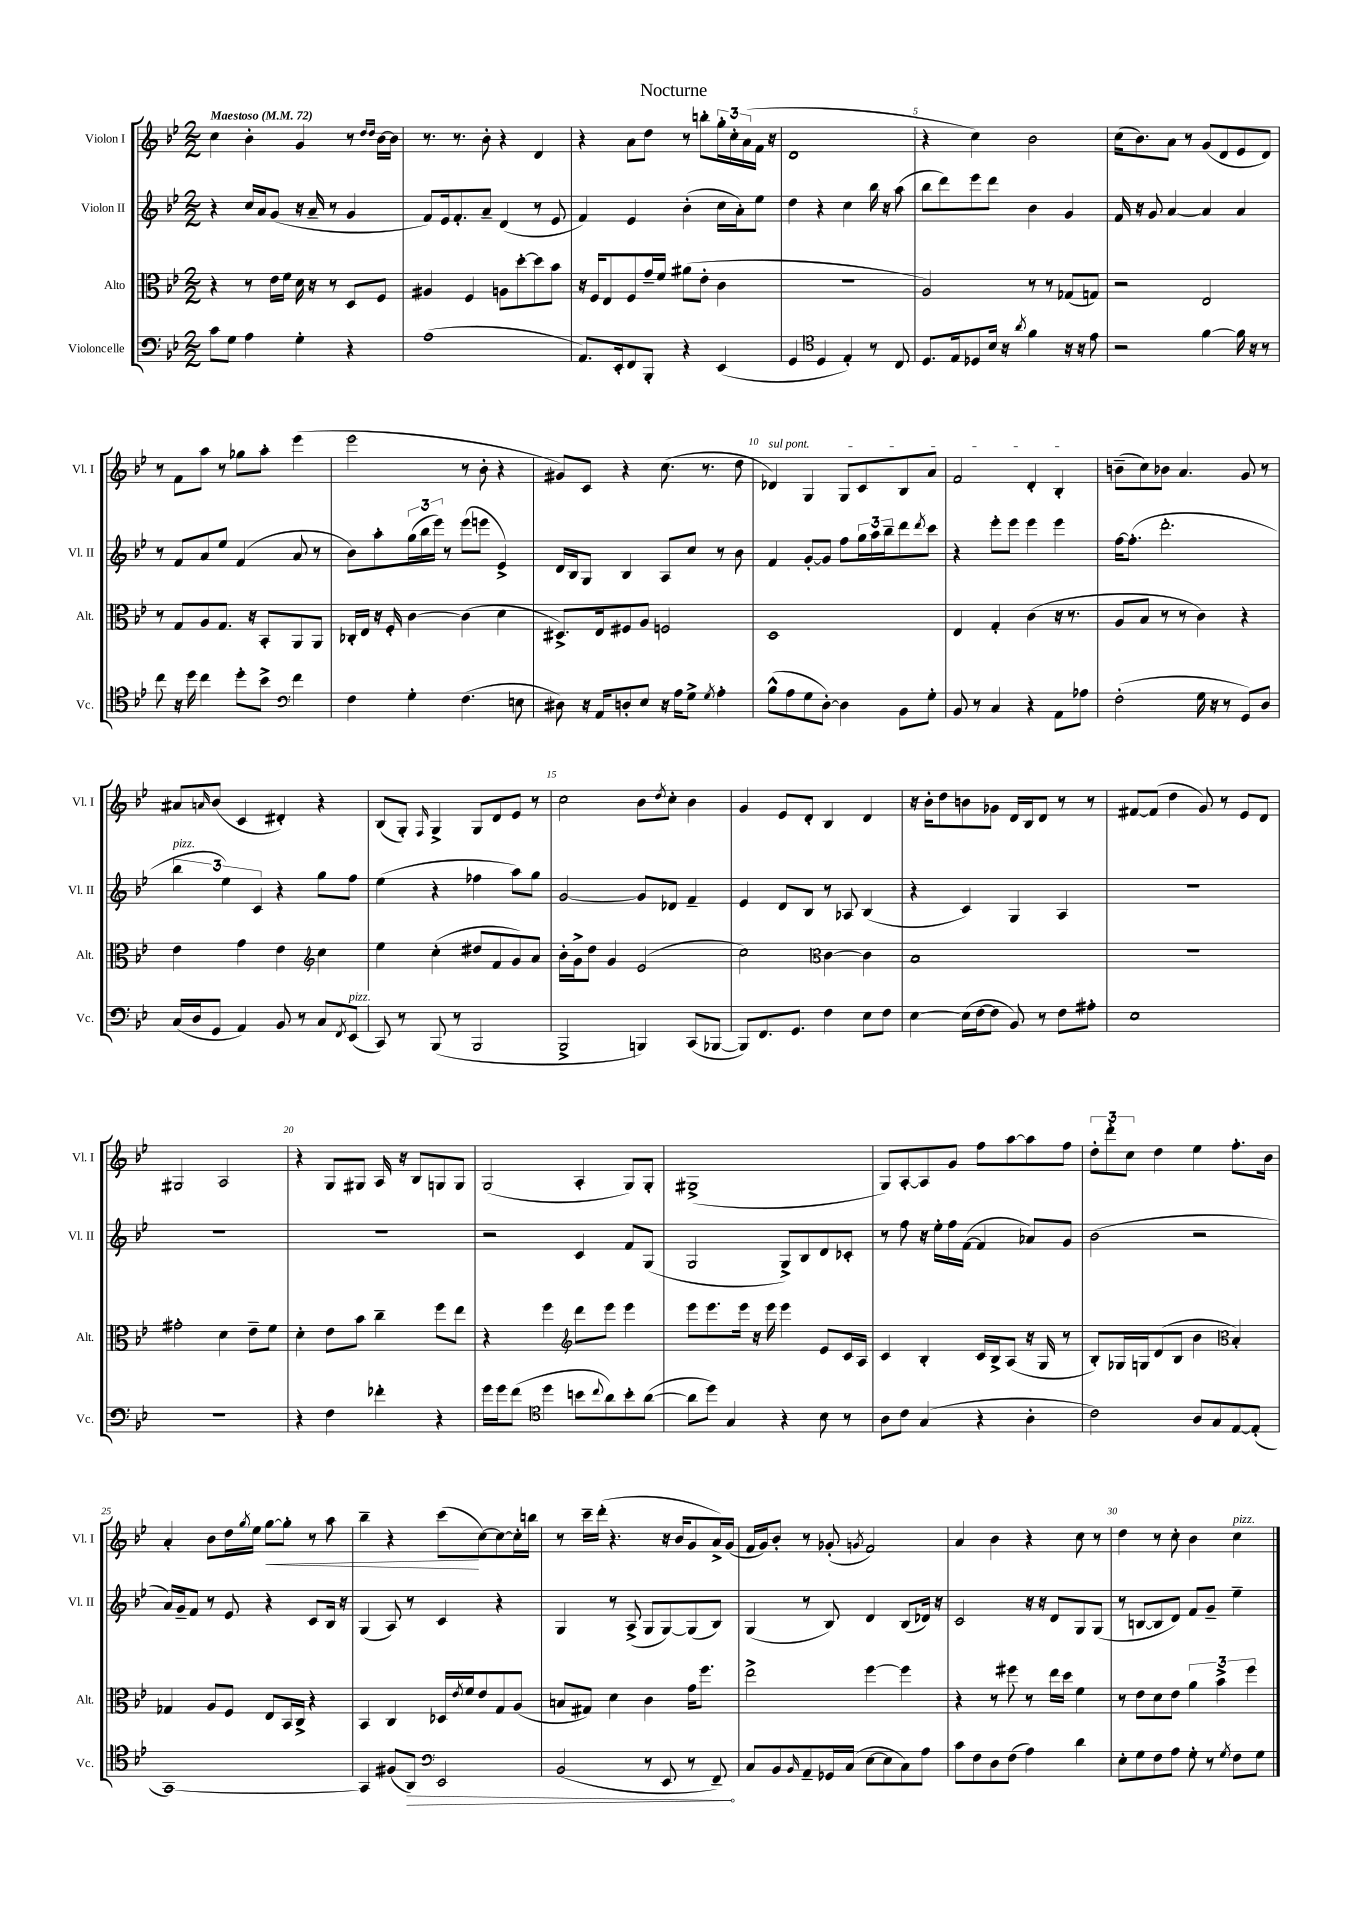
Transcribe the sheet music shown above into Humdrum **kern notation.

**kern	**kern	**kern	**kern
*staff4	*staff3	*staff2	*staff1
*clefF4	*clefC3	*clefG2	*clefG2
*k[b-e-]	*k[b-e-]	*k[b-e-]	*k[b-e-]
*M2/2	*M2/2	*M2/2	*M2/2
*MM72	*MM72	*MM72	*MM72
8c	4r	4r	4cc
8G	.	.	.
4A	8r	16cc	4b-'
.	.	16a	.
.	16e-	(8g	.
.	16f	.	.
4G'	16d	16r	4g
.	16r	16a~	.
.	8r	8r	.
4r	8D	4g	8r
.	.	.	16qqdd
.	.	.	16qqdd
.	8F	.	[16b-
.	.	.	16b-]
=	=	=	=
(1A	4A#	8f)	8.r
.	.	16e-	.
.	.	8.f'	8.r
.	4F	.	.
.	.	8a~	8b-'
.	8A	(4d	4r
.	[8dd'	.	.
.	8dd]	8r	4d
.	8b-	8e-	.
=	=	=	=
8.AA)	16r	4f)	4r
.	16F	.	.
.	8E-	.	.
16EE-'	.	.	.
8FF	8F	4e-	8a
8BBB-'	16g~	.	8dd
.	16f	.	.
4r	(8a#	(4b-'	8r
.	8e-'	.	8bb'
(4EE-	4c	16cc	24gg'
.	.	.	24cc'
.	.	16a')	.
.	.	.	(24a
.	.	8ee-	16f
.	.	.	16r
=	=	=	=
4GG	1r	4dd	1d
*clefC4	*	*	*
4D	.	4r	.
4E-')	.	4cc	.
8r	.	16bb-	.
.	.	16r	.
8C	.	(8aa	.
=	=	=	=
8.D	2A)	8bb-	4r
.	.	8ddd)	.
16E-	.	.	.
8D-	.	8eee-	4cc)
16B-	.	8ddd	.
16r	.	.	.
8qa	.	.	.
4f	8r	4b-	2b-
.	8r	.	.
16r	(8G-	4g	.
16r	.	.	.
8e-	8G)	.	.
=	=	=	=
2r	2r	16f	(16cc
.	.	16r	8.b-)
.	.	8g	.
.	.	[4a	8a
.	.	.	8r
[4f	2E-	4a]	(8g
.	.	.	8d
16f]	.	4a	8e-
16r	.	.	.
8r	.	.	8d)
=	=	=	=
8cc	8r	8r	8r
16r	8G	8f	8f
16dd	.	.	.
4cc	8A	8a	8aa
.	8.G	8ee-	8r
8dd'	.	(4f	8gg-
.	16r	.	.
8b-^	8BB-'	.	8aa'
*clefF4	*	*	*
4f	8AA	8a	(4eee-
.	8AA	8r	.
=	=	=	=
4F	16C-'	8b-)	2eee-
.	16E-	.	.
.	16r	8aa'	.
.	16F'	.	.
4G'	[4c	(24gg	.
.	.	24bb-	.
.	.	24eee-)	.
.	.	8r	.
(4.F	(4c]	(8eee-	8r
.	.	8eee	8b-'
.	4d	4e-^)	4r
8E	.	.	.
=	=	=	=
8D#)	8.D#^)	16d	8g#)
.	.	16B-	.
16r	.	8G	8c
16AA	16E-	.	.
8D'	8F#	4B-	4r
8E-	8A	.	.
16r	2F	8A	(8.cc
16A	.	.	.
8G^	.	8cc	.
.	.	.	8.r
8qG	.	.	.
4A'	.	8r	.
.	.	8b-	8dd
=	=	=	=
(8B-^^	1D	4f	4d-)
8A	.	.	.
8G	.	[8g'	4G
[8D')	.	8g]	.
4D]	.	8ff	8G
.	.	24gg	8c
.	.	24aa	.
.	.	24bb-~	.
8BB-	.	8ddd	8B-
.	.	8qddd	.
8G'	.	8ccc	8a
=	=	=	=
8BB-	4E-	4r	2f
8r	.	.	.
4C	4G'	8eee-'	.
.	.	8eee-	.
4r	(4c	4eee-	4d'
8AA	16r	4eee-	4B-'
.	8.r	.	.
8A-	.	.	.
=	=	=	=
(2F'	8A	[16ff	(8b~
.	.	(8.ff']	.
.	8B-	.	8cc)
.	8r	2.ddd'	8b-
.	8r	.	4.a
16G	4c)	.	.
16r	.	.	.
8r	.	.	.
8GG)	4r	.	8g
8D	.	.	8r
=	=	=	=
(16C	4e-	6bb-	8a#
16D	.	.	.
.	.	.	16qqa
8GG	.	.	(8b-
.	.	6ee-)	.
4AA)	4g	.	4c
.	.	6c	.
8BB-	4e-	4r	4d#')
8r	.	.	.
*	*clefG2	*	*
8C	4cc	8gg	4r
8qFF	.	.	.
(8EE-	.	8ff	.
=	=	=	=
8CC)	4ee-	(4ee-	(8B-
8r	.	.	8G')
.	.	.	16qqF
(8BBB-	(4cc'	4r	4G^
8r	.	.	.
2BBB-	8dd#	4ff-	8G
.	8f	.	8d
.	8g)	8aa)	8e-
.	8a	8gg	8r
=	=	=	=
2BBB-^	16b-'	[2g	2cc
.	16g^	.	.
.	8dd	.	.
.	4g	.	.
4BBB)	(2e-	8g]	8b-
.	.	.	8qdd
.	.	8d-	8cc'
(8CC	.	4f~	4b-
[8BBB-	.	.	.
=	=	=	=
8BBB-])	2cc)	4e-	4g
8.FF	.	.	.
.	.	8d	8e-
8.GG	.	.	.
.	.	8B-	8d'
*	*clefC3	*	*
4F	[4c	8r	4B-
.	.	8A-	.
8E-	4c]	(4B-	4d
8F	.	.	.
=	=	=	=
[4E-	1B-	4r	16r
.	.	.	16b-'
.	.	.	8dd
(16E-]	.	4c)	8b
[16F	.	.	.
8F]	.	.	8g-
8BB-)	.	4G	16d
.	.	.	16B-
8r	.	.	8d
8F	.	4A	8r
8A#'	.	.	8r
=	=	=	=
1E-	1r	1r	[8f#
.	.	.	(8f#]
.	.	.	4dd
.	.	.	8g)
.	.	.	8r
.	.	.	8e-
.	.	.	8d
=	=	=	=
1r	2g#'	1r	2G#
.	4d	.	2A
.	8e-~	.	.
.	8f	.	.
=	=	=	=
4r	4d'	1r	4r
4F	8e-	.	8G
.	8b-	.	8G#
4f-'	4cc~	.	16A
.	.	.	16r
.	.	.	8B-
4r	8ff	.	8G
.	8ee-	.	8G
=	=	=	=
16g	4r	2r	(2G
16g	.	.	.
(8f	.	.	.
*clefC4	*	*	*
4dd	4ff	.	.
*	*clefG2	*	*
8b	8ddd	4c	4A'
8qqcc	.	.	.
8a)	8eee-	.	.
8b'	4eee-	8f	8G)
([8a	.	(8G	8G'
=	=	=	=
8a]	8eee-	2G	(1G#^
8dd)	8.eee-	.	.
4G	.	.	.
.	16eee-	.	.
.	16r	.	.
.	16eee-	.	.
4r	4eee-	8G^)	.
.	.	8B-	.
8B-	8e-	8d	.
8r	16c	8c-'	.
.	16A	.	.
=	=	=	=
8A	4c	8r	8G)
8c	.	8ff	[8A'
(4G	4B-'	16r	8A]
.	.	16ee-'	.
.	.	16ff	8g
.	.	([16f	.
4r	16c	4f]	8ff
.	16B-^	.	.
.	(8A	.	[8aa
4A'	16r	8a-)	8aa]
.	16G	.	.
.	8r	8g	8ff
=	=	=	=
2c)	8B-')	(2b-	12dd'
.	.	.	12ddd'
.	16G-	.	.
.	.	.	12cc
.	16G	.	.
.	(8d	.	4dd
.	8B-	.	.
8A	4b-	2r	4ee-
8G	.	.	.
*	*clefC3	*	*
[8E-	4B-')	.	8.ff'
(8E-']	.	.	.
.	.	.	16b-
=	=	=	=
[1GG)	4G-	16a)	4a'
.	.	16g~	.
.	.	8f	.
.	8A	8r	8b-
.	8F	8e-	16dd
.	.	.	8qgg
.	.	.	16ee-
.	8E-	4r	[8gg
.	16BB-	.	8gg']
.	16C^	.	.
.	4r	8c	8r
.	.	16B-	8aa
.	.	16r	.
=	=	=	=
4GG]	4BB-	(4G	4bb-~
(8F#	4C	8A)	4r
8AA)	.	8r	.
*clefF4	*	*	*
2EE-	16D-	4c	(8ccc
.	8qe-	.	.
.	16f	.	.
.	8e-	.	[8cc)
.	8G	4r	8cc_
.	(8A	.	16cc']
.	.	.	16bb
=	=	=	=
(2BB-	8B	4G	8r
.	8G#)	.	16ccc~
.	.	.	(16ddd'
.	4d	8r	4.r
.	.	(8A^	.
8r	4c	8G	.
8EE-	.	[8G)	16r
.	.	.	16b-
8r	16g	(8G]	8g
.	8.ff	.	.
8FF~)	.	8B-)	16a^)
.	.	.	(16g
=	=	=	=
8C	2ee-^	(4G	16f
.	.	.	16g)
8BB-	.	.	8b-'
16qqBB-	.	.	.
8AA~	.	8r	8r
16GG-	.	8B-)	(8g-'
(16C	.	.	.
.	.	.	8qg
[8E-	[4ff	4d	2f)
8E-]	.	.	.
8C)	4ff]	(8B-	.
8A	.	16d-)	.
.	.	16r	.
=	=	=	=
8c	4r	2c	4a
8F	.	.	.
8D	8r	.	4b-
(8F	8ff#	.	.
4A)	8r	16r	4r
.	.	16r	.
.	16ee-	8d	.
.	16dd	.	.
4d	4f	8G	8cc
.	.	(8G	8r
=	=	=	=
8E-'	8r	8r	4dd
8G	8e-	[8B	.
8F	8d	8B]	8r
8A	8e-	8d)	8cc'
8G'	6a	8f	4b-
8r	.	8g~	.
.	6b-^	.	.
8qG	.	.	.
8F	.	4ee-~	4cc
.	6ff	.	.
8G	.	.	.
==	==	==	==
*-	*-	*-	*-
